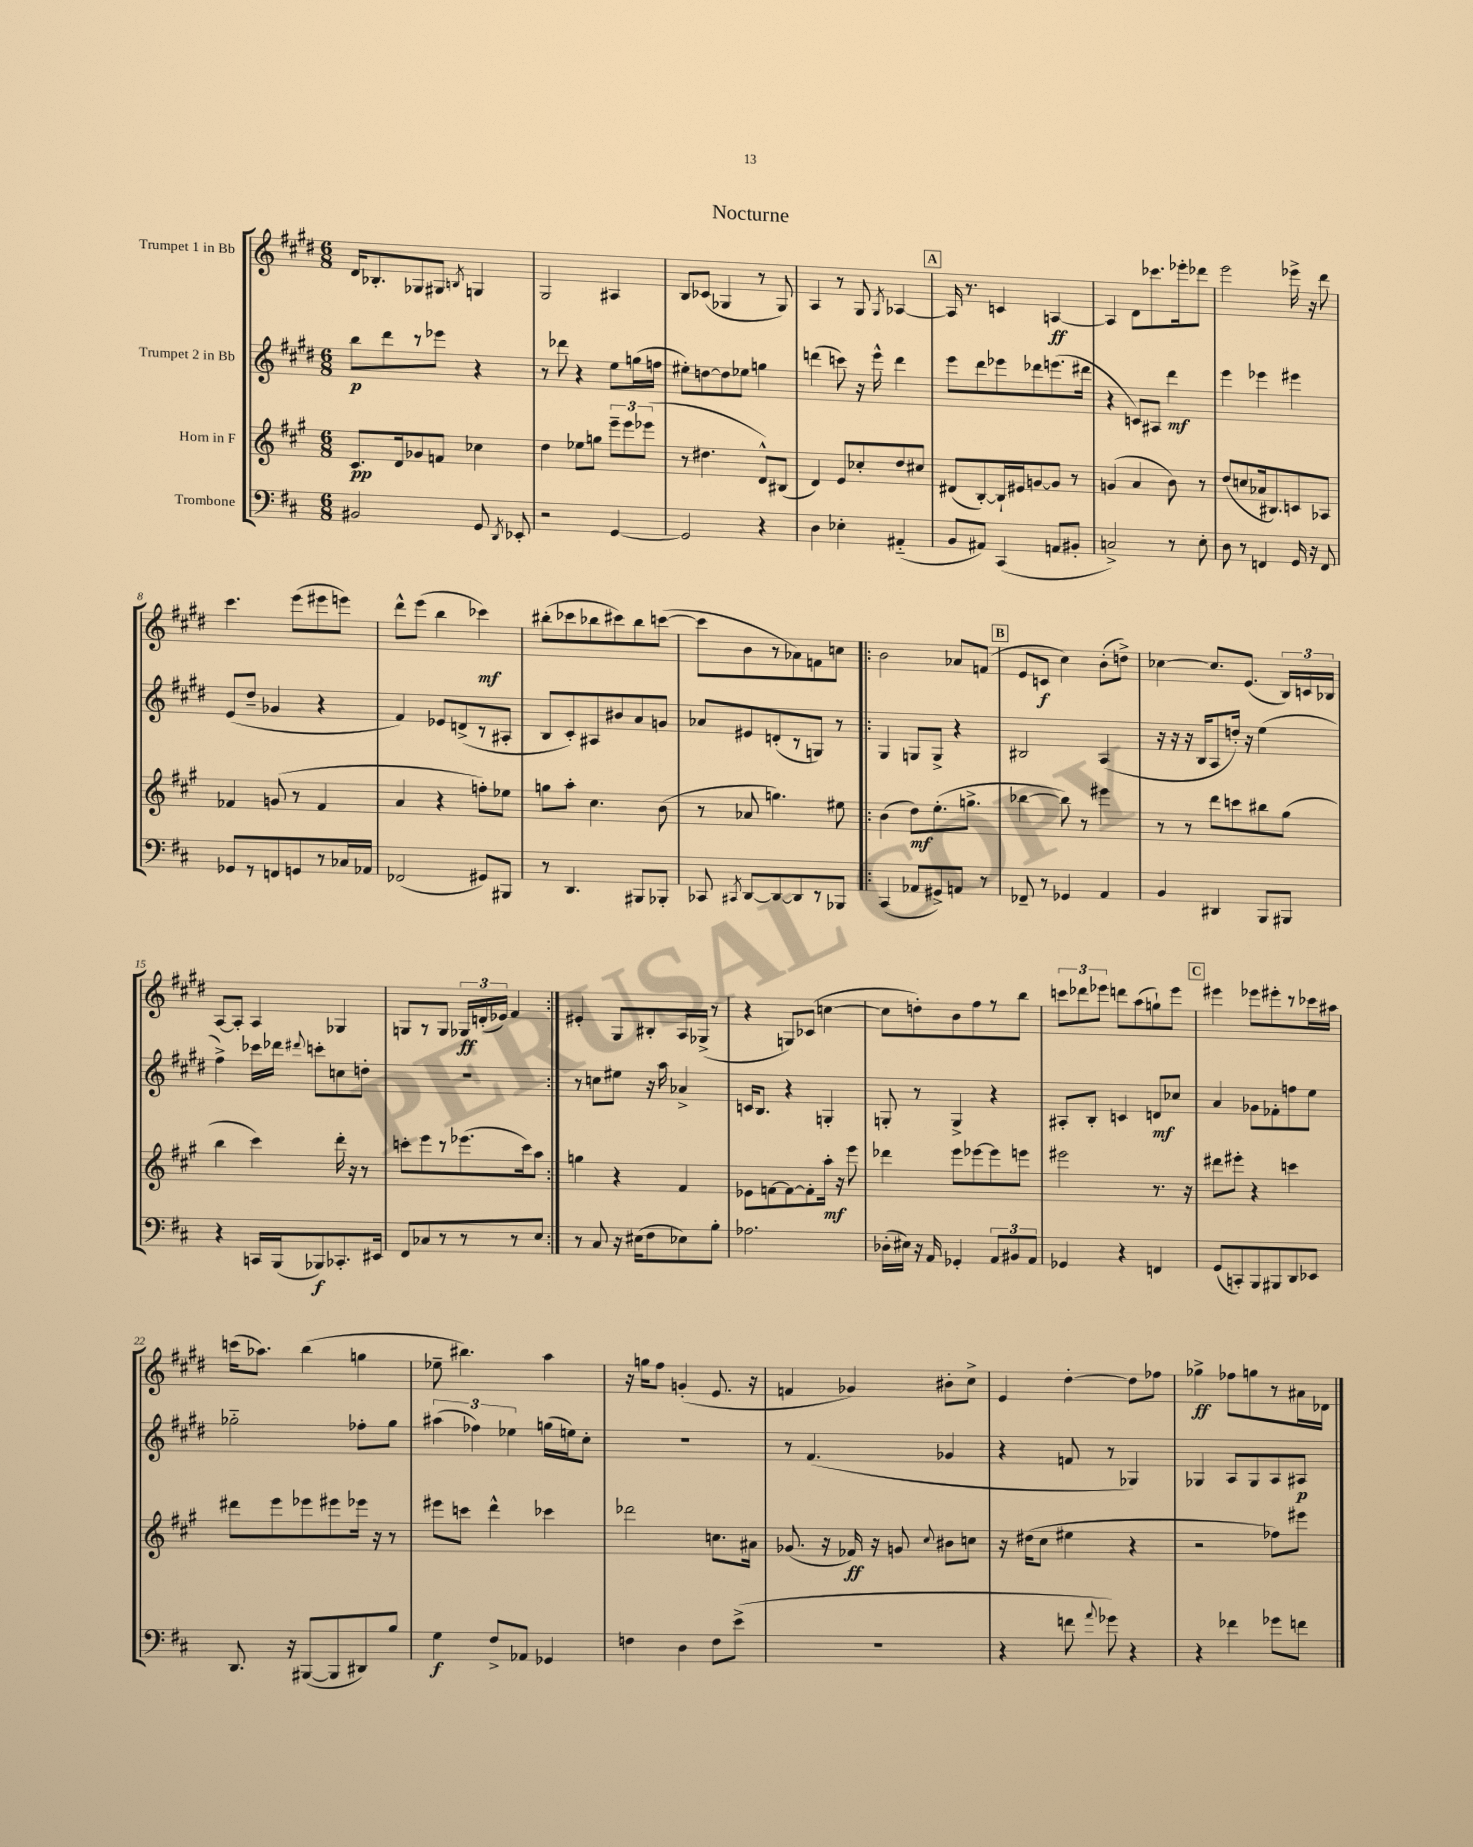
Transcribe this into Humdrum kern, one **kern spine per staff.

**kern	**kern	**kern	**kern
*staff4	*staff3	*staff2	*staff1
*clefF4	*clefG2	*clefG2	*clefG2
*k[f#c#]	*k[f#c#g#]	*k[f#c#g#d#]	*k[f#c#g#d#]
*M6/8	*M6/8	*M6/8	*M6/8
2BB#	8.c#	8bb	16d#
.	.	.	8.B-'
.	.	8ddd#	.
.	16d	.	.
.	8g-	8r	8G-
.	8f	8eee-	8G#
.	.	.	8qB
8GG	4cc-	4r	4G
8qDD	.	.	.
8EE-'	.	.	.
=	=	=	=
2r	4dd	8r	2G#
.	.	8ddd-	.
.	8ee-	4r	.
.	8gg	.	.
[4GG	12eee~	8ee	4A#
.	12eee	.	.
.	.	(16gg	.
.	(12eee-	.	.
.	.	16ff	.
=	=	=	=
2GG]	8r	8ee#')	8B
.	4.dd#	[8dd	(8c-
.	.	8dd]	4G-
.	.	8ee-	.
4r	8d^^)	4gg	8r
.	(8B#	.	8G-)
=	=	=	=
4D	4d)	(4ddd	4A
4E-'	8e	8ccc)	8r
.	8cc-'	16r	8G#
.	.	16eee^^	.
.	.	.	8qG#
(4AA#'~	8dd	4ddd	[4A-
.	8cc#	.	.
=	=	=	=
8BB	(8d#	8eee	16A-]
.	.	.	8.r
8AA#)	[8B')	8ddd#	.
(4CC#	16B`]	8eee-	4c
.	16e#	.	.
.	[8g	8ddd-	.
8AA	8g]	(8.eee	[4A
8BB#'	8r	.	.
.	.	16ddd#	.
=	=	=	=
2C^)	(4g	4r	4A]
.	4a	8c)	8d#
.	.	8A#	8.ccc-
8r	8b)	4ddd#	.
.	.	.	16eee-'
8E'	8r	.	8ddd-
=	=	=	=
8D	(8dd	4eee	2eee
8r	8cc	.	.
4FF	16a-	4eee-	.
.	8.B#)	.	.
16GG	8c	4eee#	16eee-^
16r	.	.	16r
8FF	8A-	.	8ddd#
=	=	=	=
8GG-	4f-	(8e	4.ccc#
8r	.	8dd#~	.
8FF	(8g	4g-	.
8GG	8r	.	(8eee
8r	4f-	4r	8eee#
16C-	.	.	8eee)
16AA-	.	.	.
=	=	=	=
(2FF-	4a	4f#)	8ddd#^^
.	.	.	(8eee
.	4r	8e-	4bb
.	.	(8d^	.
8GG#)	8ff')	8r	4ccc-)
8BBB#	8ee-	8A#'	.
=	=	=	=
8r	8gg	8B	(8bb#'
4.DD	8aa'	8c#')	8ccc-
.	4.cc#	8A#	8bb-
.	.	8b#	8ccc#)
8BBB#	.	8a	8bb-
8BBB-'	(8b	8g	([8ccc
=	=	=	=
8CC-	8r	8a-	8ccc]
8qCC#	.	.	.
[8DD	8a-	8e#	8b
8DD_	4.gg)	(8d'	8r
8DD]	.	8r	8a-)
8r	.	8G)	8f
8BBB-	8ee#	8r	8cc
=!|:	=!|:	=!|:	=!|:
(4CC#	(4b	4G#	2b
8AA-	8dd)	8G	.
8GG#^)	(8.ee'	8G^	.
8AA	.	4r	8a-
.	8.gg^	.	.
8r	.	.	(8f
=	=	=	=
8FF-~	[4bb-	2B#	8e
8r	.	.	8c
4GG-	8bb-])	.	4cc#)
.	8r	.	.
4AA	4eee#	(4A	(8b'
.	.	.	8dd^)
=	=	=	=
4BB	8r	16r	[4cc-
.	.	16r	.
.	8r	16r	.
.	.	16B	.
4DD#	8ddd	8A	8.cc-]
.	8ccc	16dd')	.
.	.	16r	(8.e
8BBB	8bb#	(4ee	.
8BBB#	(8gg#	.	24B)
.	.	.	24c
.	.	.	24B-
=	=	=	=
4r	4bb	4ff#^)	[8A
.	.	.	8A']
16CC	4ccc#)	16ccc-	4A
(16BBB	.	16ddd-	.
.	.	8qqddd#	.
8BBB-)	.	8ccc'	.
8.CC-'	16ddd'	8cc	4G-
.	16r	.	.
.	8r	8dd'	.
16EE#	.	.	.
=	=	=	=
8FF#	8ccc'	2.r	8G
8C-	8eee	.	8r
8r	8r	.	8G
8r	(8.eee-	.	24G-
.	.	.	(24d'
.	.	.	24e-)
8r	.	.	4f#
.	16ccc)	.	.
8E	8aa	.	.
=:|!	=:|!	=:|!	=:|!
8r	4gg	8r	4e#'
8C#	.	8cc	.
16r	4r	8ee#	8G#
(16E#	.	.	.
8F#	.	16r	8B#'
.	.	16aa	.
8E-)	4f#	4a-^	16A
.	.	.	(16G-^
8B'	.	.	8r
=	=	=	=
2.A-	8e-	16c	4r
.	.	8.B	.
.	[8f	.	.
.	8f_	4r	8G)
.	8f']	.	(8c-
.	16aa'	4G'	[4cc
.	16r	.	.
.	8eee	.	.
=	=	=	=
(16D-'	4ddd-	8G'	8cc]
16E#)	.	.	.
16r	.	8r	8dd')
16AA	.	.	.
4GG-'	8eee	4G^	8b
.	[8eee-	.	8ff#
12AA	8eee-]	4r	8r
12BB#	.	.	.
.	8eee	.	8bb
12AA	.	.	.
=	=	=	=
4GG-	2eee#	8A#'	12ccc
.	.	.	12ddd-
.	.	8B'	.
.	.	.	12eee-
4r	.	4c	8ddd
.	.	.	(8aa
4FF	8.r	8d	8gg`)
.	.	8cc-	8eee-
.	16r	.	.
=	=	=	=
(8GG	8ddd#	4a	4eee#
8CC')	8eee#'	.	.
8BBB	4r	8g-	8eee-
8BBB#	.	8f-'	8eee#'
8DD	4ccc	8ff	8r
8EE-	.	8ee	16ccc-
.	.	.	16aa#
=	=	=	=
8.DD	8ddd#	2gg-'~	(16ccc
.	.	.	8.aa-)
.	8eee	.	.
16r	.	.	.
([8BBB#	8eee-	.	(4bb
8BBB#]	8eee#	.	.
8DD#)	16eee-	8ff-'	4gg
.	16r	.	.
8B	8r	8gg-	.
=	=	=	=
4G	8eee#	(6aa#	8ee-~
.	8ccc	.	4.bb#)
.	.	6ff-)	.
8F#^	4ddd^^	.	.
.	.	6ee-	.
8AA-	.	.	.
4GG-	4ccc-	(16gg	4aa
.	.	16ee)	.
.	.	8cc#'	.
=	=	=	=
4F	2ddd-	2.r	16r
.	.	.	16gg
.	.	.	8ff#
4D	.	.	(4g'
8F	8.cc	.	8.e
(8e^	.	.	.
.	16a#	.	16r
=	=	=	=
2.r	(8.g-	8r	4f
.	.	(4.f#	.
.	16r	.	.
.	16f-)	.	4g-)
.	16r	.	.
.	8g	.	.
.	8qqcc#	.	.
.	8b#	4g-	8b#'
.	8cc	.	8cc#^
=	=	=	=
4r	16r	4r	4e
.	(16dd#	.	.
.	8cc#	.	.
8f	4ee#	8f	[4dd#'
8qqa	.	.	.
8g-)	.	8r	.
4r	4r	4G-)	8dd#]
.	.	.	8ff-
=	=	=	=
4r	2r	4G-	4gg-^
4f-	.	8A	8ff-
.	.	8G-	8gg
8g-	8ff-)	8A	8r
8f	8eee#	8A#	16a#
.	.	.	16d-
==	==	==	==
*-	*-	*-	*-
